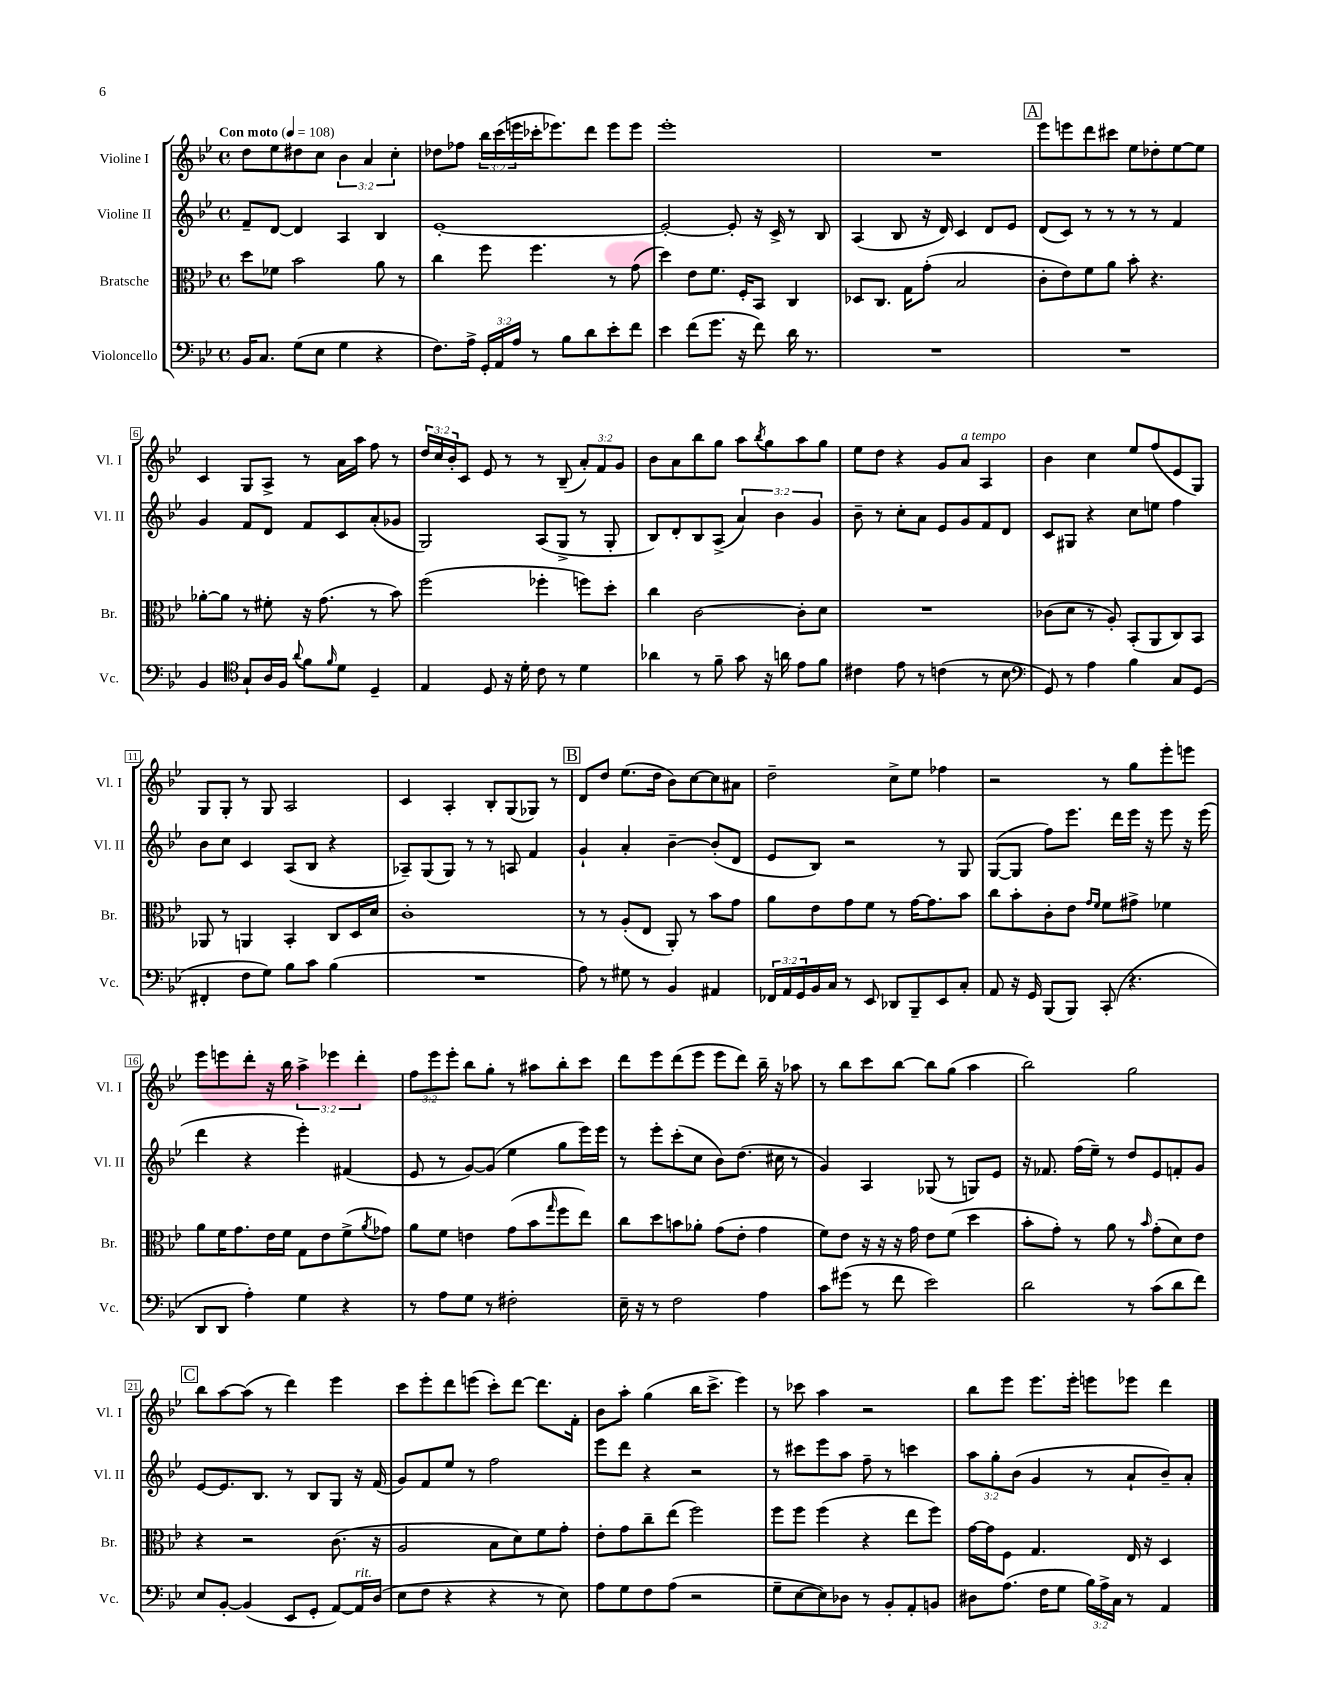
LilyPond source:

<<
\new StaffGroup <<
\new Staff = "s0" \with { instrumentName = "Violine I" shortInstrumentName = "Vl. I" } {
    \clef treble \key bes \major \defaultTimeSignature \time 4/4 \override Staff.TupletNumber.text = #tuplet-number::calc-fraction-text \tempo "Con moto" 4 = 108
    d''8 ees''8 dis''8 c''8 \tuplet 3/2 { bes'4 a'4 c''4-. } |
    des''8 fes''8 \tuplet 3/2 { bes''16 c'''16( e'''16 } ces'''16-. ees'''8.) d'''8 ees'''8 ees'''8 |
    ees'''1-. |
    R1 |
    \mark \markup { \box "A" } ees'''8 e'''8 d'''8 cis'''8 ees''8 des''8-. ees''8~ ees''8 |
    c'4 g8 a8-> r8 a'16 a''16 f''8 r8 |
    \tuplet 3/2 { d''16 c''16 bes'16-. } c'8 ees'8 r8 r8 bes8--( \tuplet 3/2 { a'8-.) f'8 g'8 } |
    bes'8 a'8 bes''8 g''8 a''8 \acciaccatura { bes''8 } g''8 a''8 g''8 |
    ees''8 d''8 r4 g'8 a'8^\markup { \italic "a tempo" } a4 |
    bes'4 c''4 ees''8 f''8( ees'8 g8) |
    g8 g8-. r8 g8 a2 |
    c'4 a4-. bes8-. g8( ges8) r8 |
    \mark \markup { \box "B" } d'8 d''8 ees''8.( d''16 bes'8) c''8~ c''8 ais'8 |
    d''2-- c''8-> ees''8 fes''4 |
    r2 r8 g''8 ees'''8-. e'''8 |
    ees'''8 e'''8 d'''8-. r16 bes''16 \tuplet 3/2 { a''4-> ees'''4 d'''4-. } |
    \tuplet 3/2 { f''8 ees'''8 ees'''8-. } bes''8 g''8-. r8 ais''8 bes''8-. c'''8 |
    d'''8 ees'''8 d'''8( ees'''8 ees'''8 d'''8) bes''16-- r16 aes''8 |
    r8 bes''8 c'''8 bes''8~ bes''8 g''8( a''4 |
    bes''2) g''2 |
    \mark \markup { \box "C" } bes''8 a''8~ a''8( r8 d'''4) ees'''4 |
    c'''8 ees'''8-. d'''8 e'''8( c'''8-.) d'''8~ d'''8. f'16-. |
    bes'8 a''8-. g''4( bes''16 c'''8.-> ees'''4) |
    r8 ces'''8 a''4 r2 |
    bes''8 ees'''8 ees'''8. ees'''16-. e'''8 ees'''8 d'''4 \bar "|." |
}
\new Staff = "s1" \with { instrumentName = "Violine II" shortInstrumentName = "Vl. II" } {
    \clef treble \key bes \major \defaultTimeSignature \time 4/4 \override Staff.TupletNumber.text = #tuplet-number::calc-fraction-text
    f'8-- d'8~ d'4 a4 bes4 |
    ees'1~-. |
    ees'2~-. ees'8-. r16 c'16-> r8 bes8 |
    a4( bes8 r16 d'16) c'4 d'8 ees'8 |
    \mark \markup { \box "A" } d'8( c'8) r8 r8 r8 r8 f'4 |
    g'4 f'8 d'8 f'8 c'8 a'8-.( ges'8 |
    g2) a8( g8-> r8 g8-. |
    bes8) d'8-. bes8 a8->( \tuplet 3/2 { a'4) bes'4 g'4 } |
    bes'8-- r8 c''8-. a'8 ees'8 g'8 f'8 d'8 |
    c'8 gis8 r4 c''8 e''8 f''4 |
    bes'8 c''8 c'4 a8( bes8 r4 |
    aes8--) g8( g8) r8 r8 a8 f'4 |
    \mark \markup { \box "B" } g'4-! a'4-. bes'4~-- bes'8-.( d'8 |
    ees'8 bes8) r2 r8 g8 |
    g8~( g8 f''8) ees'''8. d'''16 ees'''16 r16 ees'''8 r16 ees'''16( |
    d'''4 r4 ees'''4-.) fis'4( |
    ees'8 r8 g'8~) g'8( ees''4 g''8 ees'''16) ees'''16 |
    r8 ees'''8-. c'''8-.( c''8 bes'8) d''8.( cis''16 r8 |
    g'4) a4 ges8( r8 g8) ees'8 |
    r16 fes'8. f''16( ees''16--) r8 d''8 ees'8 f'8-. g'8 |
    \mark \markup { \box "C" } ees'8~ ees'8. bes8. r8 bes8 g8 r16 f'16( |
    g'8) f'8 ees''8 r8 f''2 |
    ees'''8 d'''8 r4 r2 |
    r8 cis'''8 ees'''8 a''8 f''8-- r8 c'''4 |
    \tuplet 3/2 { a''8 g''8-. bes'8( } g'4 r8 a'8-! bes'8--) a'8-. \bar "|." |
}
\new Staff = "s2" \with { instrumentName = "Bratsche" shortInstrumentName = "Br." } {
    \clef alto \key bes \major \defaultTimeSignature \time 4/4
    d''8 fes'8 bes'2 a'8 r8 |
    c''4 f''8 f''4. r8 g'8( |
    d''4) ees'8 f'8. f16-. bes,8 c4 |
    des8 c8. g16 g'8-.( bes2 |
    \mark \markup { \box "A" } c'8-. ees'8) f'8 a'8 bes'8-. r4. |
    aes'8~-. aes'8 r8 fis'8-. r16 g'8.( r8 bes'8) |
    f''2( fes''4-. f''8) d''8-. |
    c''4 c'2~ c'8-. d'8 |
    R1 |
    ces'8( d'8 r8 a8-.) bes,8-.( a,8 c8) bes,8 |
    aes,8 r8 a,4 bes,4-. c8 d16 d'16 |
    c'1-. |
    \mark \markup { \box "B" } r8 r8 a8-.( ees8 a,8-.) r8 bes'8 g'8 |
    a'8 ees'8 g'8 f'8 r8 g'16~ g'8. bes'8 |
    c''8 bes'8-. c'8-. ees'8 \grace { g'16 f'16 } f'8 gis'8-> fes'4 |
    a'8 f'16 g'8. ees'16 f'16 g8 ees'8 f'8->( \acciaccatura { a'8 } ges'8) |
    a'8 f'8 e'4 g'8( bes'8 \grace { g''16 } f''8 ees''8) |
    c''8 d''8 b'8 aes'8-. g'8( ees'8-. g'4 |
    f'8) ees'8 r16 r16 r16 g'16 ees'8 f'8( d''4 |
    bes'8-. g'8-.) r8 a'8 r8 \grace { bes'16 } g'8-.( d'8) ees'8 |
    \mark \markup { \box "C" } r4 r2 c'8.( r16 |
    a2 bes8 d'8) f'8 g'8-. |
    ees'8-. g'8 c''8-- ees''8( f''2) |
    f''8 f''8 f''4( r4 ees''8 f''8) |
    g'16~ g'16 f8 g4. ees16 r16 d4 \bar "|." |
}
\new Staff = "s3" \with { instrumentName = "Violoncello" shortInstrumentName = "Vc." } {
    \clef bass \key bes \major \defaultTimeSignature \time 4/4 \override Staff.TupletNumber.text = #tuplet-number::calc-fraction-text
    bes,16 c8. g8( ees8 g4 r4 |
    f8.) a16-> \tuplet 3/2 { g,16-. a,16 a16 } r8 bes8 d'8 ees'8-. f'8 |
    ees'4 f'8( g'8. r16 f'8) d'16 r8. |
    R1 |
    \mark \markup { \box "A" } R1 |
    bes,4 \clef tenor g8-! a16 f16 \appoggiatura { a'8 } f'8 \grace { f'16 } d'8 d4-- |
    ees4 d8 r16 d'16-. c'8 r8 d'4 |
    aes'4 r8 f'8-- g'8 r16 a'16 ees'8 f'8 |
    cis'4 ees'8 r8 c'4( r8 bes8 |
    \clef bass g,8) r8 a4 bes4 c8 g,8( |
    fis,4-. f8 g8) bes8 c'8 bes4( |
    R1 |
    \mark \markup { \box "B" } a8) r8 gis8 r8 bes,4 ais,4 |
    \tuplet 3/2 { fes,16 a,16 g,16 } bes,16 c16 r8 ees,8 des,8 bes,,8-- ees,8 c8-. |
    a,8 r16 g,16 bes,,8( bes,,8) c,8-.( r4. |
    d,8 d,8 a4-.) g4 r4 |
    r8 a8 g8 r8 fis2-. |
    ees16-- r16 r8 f2 a4 |
    c'8 gis'8( r8 f'8 ees'2) |
    d'2 r8 c'8( d'8 f'8) |
    \mark \markup { \box "C" } ees8 bes,8~-. bes,4( ees,8 g,8-. a,8~) a,16^\markup { \italic "rit." } d16( |
    ees8 f8 r4 r4 r8 ees8) |
    a8 g8 f8 a8( r2 |
    g8-- ees8~ ees8) des8 r8 bes,8-. a,8-. b,8 |
    dis8 a8.( f16 g8 \tuplet 3/2 { bes16) a16-> c16 } r8 a,4 \bar "|." |
}
>>
>>
\layout { \context { \Score \override BarNumber.stencil = #(make-stencil-boxer 0.1 0.3 ly:text-interface::print) } }
